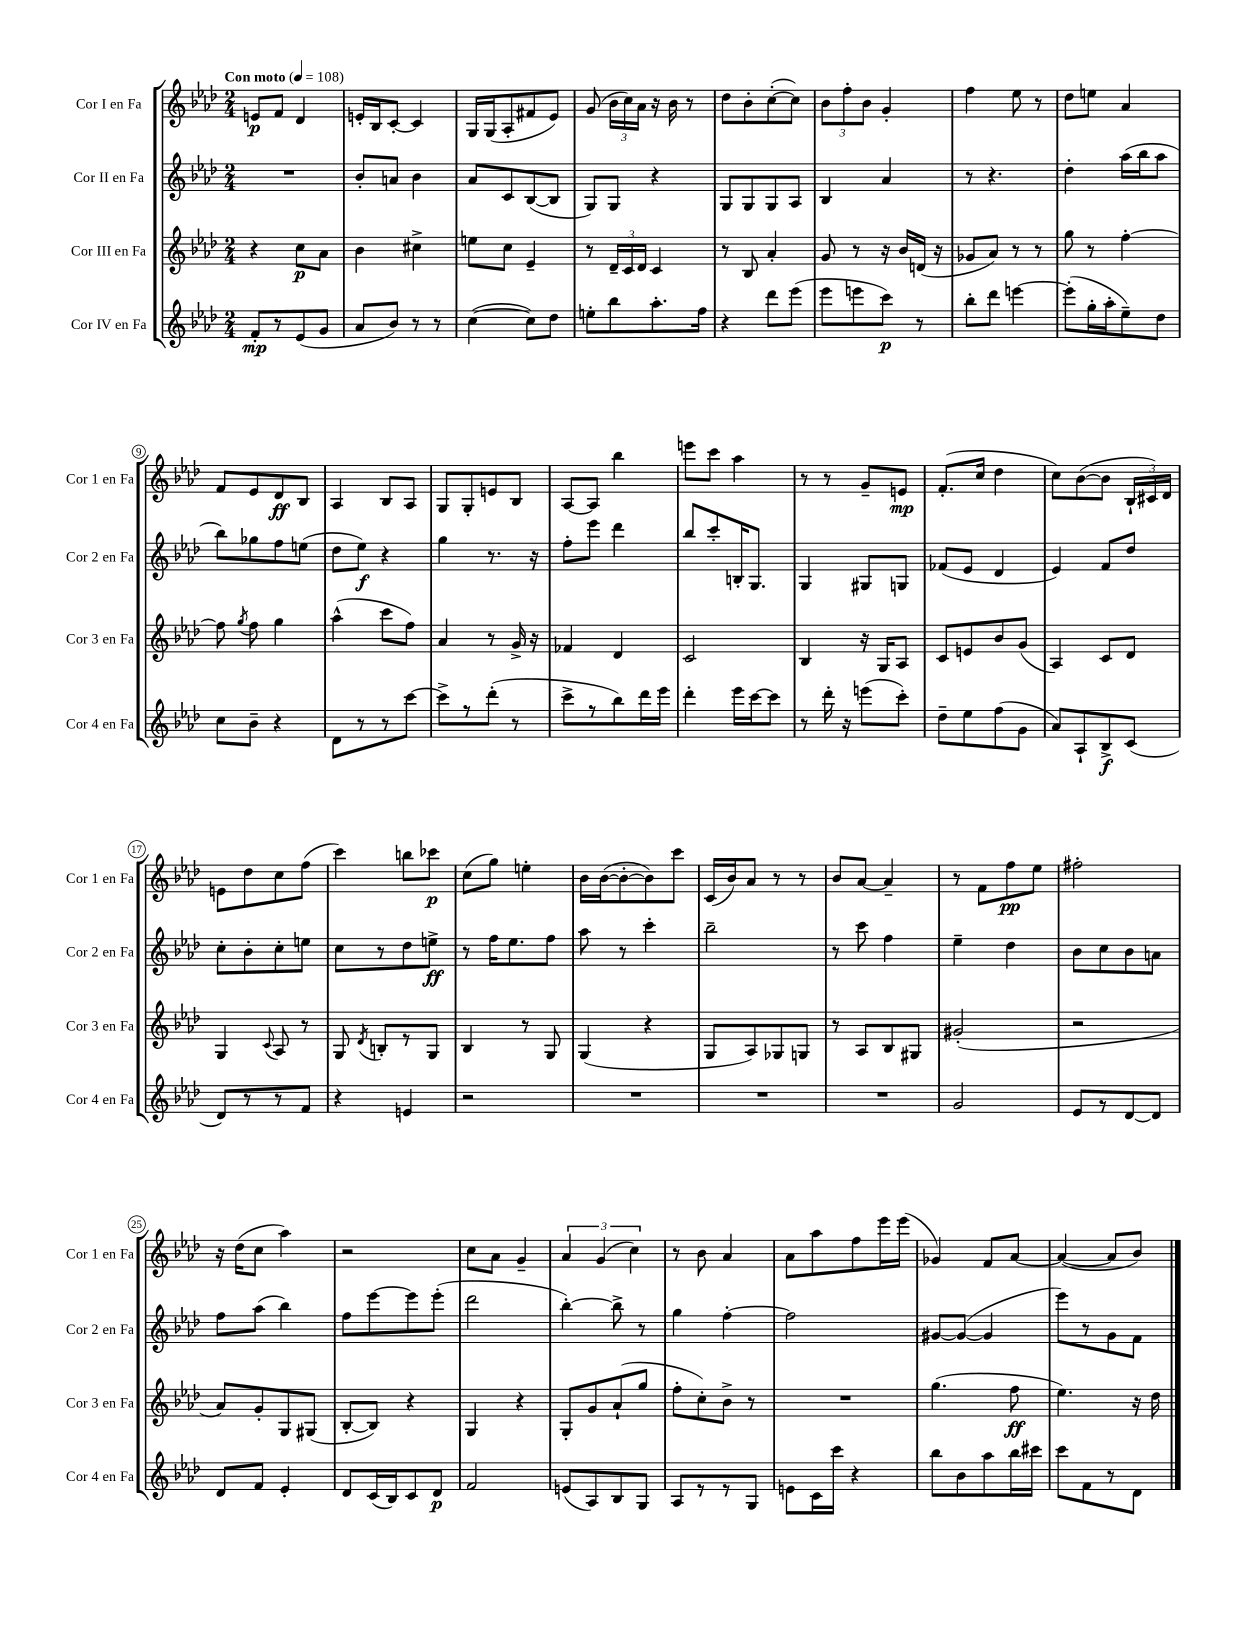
<<
\new StaffGroup <<
\new Staff = "s0" \with { instrumentName = "Cor I en Fa" shortInstrumentName = "Cor 1 en Fa" } {
    \clef treble \key aes \major \numericTimeSignature \time 2/4 \tempo "Con moto" 4 = 108
    \autoBeamOff e'8[\p f'8] des'4 |
    e'16[-. bes16 c'8]~-. c'4 |
    g16[ g16( aes8-. fis'8 ees'8]) |
    g'8( \tuplet 3/2 { bes'16[ c''16) aes'16] } r16 bes'16 r8 |
    des''8[ bes'8-. c''8~-.( c''8]) |
    \tuplet 3/2 { bes'8[ f''8-. bes'8] } g'4-. |
    f''4 ees''8 r8 |
    des''8[ e''8] aes'4 |
    f'8[ ees'8 des'8\ff bes8] |
    aes4 bes8[ aes8] |
    g8[ g8-. e'8 bes8] |
    aes8[~ aes8] bes''4 |
    e'''8[ c'''8] aes''4 |
    r8 r8 g'8[-- e'8]\mp |
    f'8.[-.( c''16] des''4 |
    c''8[) bes'8~( bes'8] \tuplet 3/2 { bes16[-! cis'16) des'16] } |
    e'8[ des''8 c''8 f''8]( |
    c'''4) b''8[ ces'''8]\p |
    c''8[( g''8]) e''4-. |
    bes'16[ bes'16~( bes'8~-. bes'8) c'''8] |
    c'16[( bes'16) aes'8] r8 r8 |
    bes'8[ aes'8]~ aes'4-- |
    r8 f'8[ f''8\pp ees''8] |
    fis''2-. |
    r16 des''16[( c''8] aes''4) |
    r2 |
    c''8[ aes'8] g'4-- |
    \tuplet 3/2 { aes'4 g'4( c''4) } |
    r8 bes'8 aes'4 |
    aes'8[ aes''8 f''8 ees'''16 ees'''16]( |
    ges'4) f'8[ aes'8]~ |
    aes'4~( aes'8[ bes'8]) \bar "|." |
}
\new Staff = "s1" \with { instrumentName = "Cor II en Fa" shortInstrumentName = "Cor 2 en Fa" } {
    \clef treble \key aes \major \numericTimeSignature \time 2/4
    \autoBeamOff R2 |
    bes'8[-. a'8] bes'4 |
    aes'8[ c'8 bes8~( bes8] |
    g8[) g8] r4 |
    g8[ g8 g8 aes8] |
    bes4 aes'4 |
    r8 r4. |
    des''4-. aes''16[( bes''16 aes''8] |
    bes''8[) ges''8 f''8 e''8]( |
    des''8[ ees''8]\f) r4 |
    g''4 r8. r16 |
    f''8[-. ees'''8] des'''4 |
    bes''8[ c'''8-. b16-. g8.] |
    g4 gis8[ g8] |
    fes'8[( ees'8] des'4 |
    ees'4) f'8[ des''8] |
    c''8[-. bes'8-. c''8-. e''8] |
    c''8[ r8 des''8 e''8]->\ff |
    r8 f''16[ ees''8. f''8] |
    aes''8 r8 c'''4-. |
    bes''2-- |
    r8 c'''8 f''4 |
    ees''4-- des''4 |
    bes'8[ c''8 bes'8 a'8] |
    f''8[ aes''8]( bes''4) |
    f''8[ ees'''8~ ees'''8 ees'''8]-.( |
    des'''2 |
    bes''4~-.) bes''8-> r8 |
    g''4 f''4~-. |
    f''2 |
    gis'8[~ gis'8]~( gis'4 |
    ees'''8[) r8 g'8 f'8] \bar "|." |
}
\new Staff = "s2" \with { instrumentName = "Cor III en Fa" shortInstrumentName = "Cor 3 en Fa" } {
    \clef treble \key aes \major \numericTimeSignature \time 2/4
    \autoBeamOff r4 c''8[\p aes'8] |
    bes'4 cis''4-> |
    e''8[ c''8] ees'4-- |
    r8 \tuplet 3/2 { des'16[-- c'16 des'16] } c'4 |
    r8 bes8 aes'4-. |
    g'8 r8 r16 bes'16[ d'16]( r16 |
    ges'8[ aes'8]) r8 r8 |
    g''8 r8 f''4~-. |
    f''8 \acciaccatura { g''8 } f''8 g''4 |
    aes''4-^( c'''8[ f''8]) |
    aes'4 r8 g'16-> r16 |
    fes'4 des'4 |
    c'2 |
    bes4 r16 g16[ aes8] |
    c'8[ e'8 bes'8 g'8]( |
    aes4) c'8[ des'8] |
    g4 \appoggiatura { c'8 } aes8 r8 |
    g8 \acciaccatura { des'8 } b8[-. r8 g8] |
    bes4 r8 g8 |
    g4( r4 |
    g8[ aes8) ges8 g8] |
    r8 aes8[ bes8 gis8] |
    gis'2-.( |
    r2 |
    aes'8[) g'8-. g8 gis8]( |
    bes8[~-. bes8]) r4 |
    g4 r4 |
    g8[-. g'8 aes'8-!( g''8] |
    f''8[-. c''8-.) bes'8]-> r8 |
    R2 |
    g''4.( f''8\ff |
    ees''4.) r16 des''16 \bar "|." |
}
\new Staff = "s3" \with { instrumentName = "Cor IV en Fa" shortInstrumentName = "Cor 4 en Fa" } {
    \clef treble \key aes \major \numericTimeSignature \time 2/4
    \autoBeamOff f'8[-.\mp r8 ees'8( g'8] |
    aes'8[ bes'8]) r8 r8 |
    c''4~( c''8[) des''8] |
    e''8[-. bes''8 aes''8.-. f''16] |
    r4 des'''8[ ees'''8]( |
    ees'''8[ e'''8 c'''8]\p) r8 |
    bes''8[-. des'''8] e'''4~ |
    e'''8[-.( g''16-. aes''16-. ees''8--) des''8] |
    c''8[ bes'8]-- r4 |
    des'8[ r8 r8 c'''8]~ |
    c'''8[-> r8 des'''8]-.( r8 |
    c'''8[-> r8 bes''8) des'''16 ees'''16] |
    des'''4-. ees'''16[ c'''16~ c'''8] |
    r8 des'''16-. r16 e'''8[( c'''8]-.) |
    des''8[-- ees''8 f''8( g'8] |
    aes'8[) aes8-! bes8->\f c'8]( |
    des'8[) r8 r8 f'8] |
    r4 e'4 |
    r2 |
    R2 |
    R2 |
    R2 |
    g'2 |
    ees'8[ r8 des'8~ des'8] |
    des'8[ f'8] ees'4-. |
    des'8[ c'16( bes16) c'8 des'8]\p |
    f'2 |
    e'8[( aes8) bes8 g8] |
    aes8[ r8 r8 g8] |
    e'8[ c'16 c'''16] r4 |
    bes''8[ bes'8 aes''8 bes''16 cis'''16] |
    c'''8[ f'8 r8 des'8] \bar "|." |
}
>>
>>
\layout { \context { \Score \override BarNumber.stencil = #(make-stencil-circler 0.1 0.3 ly:text-interface::print) } }
